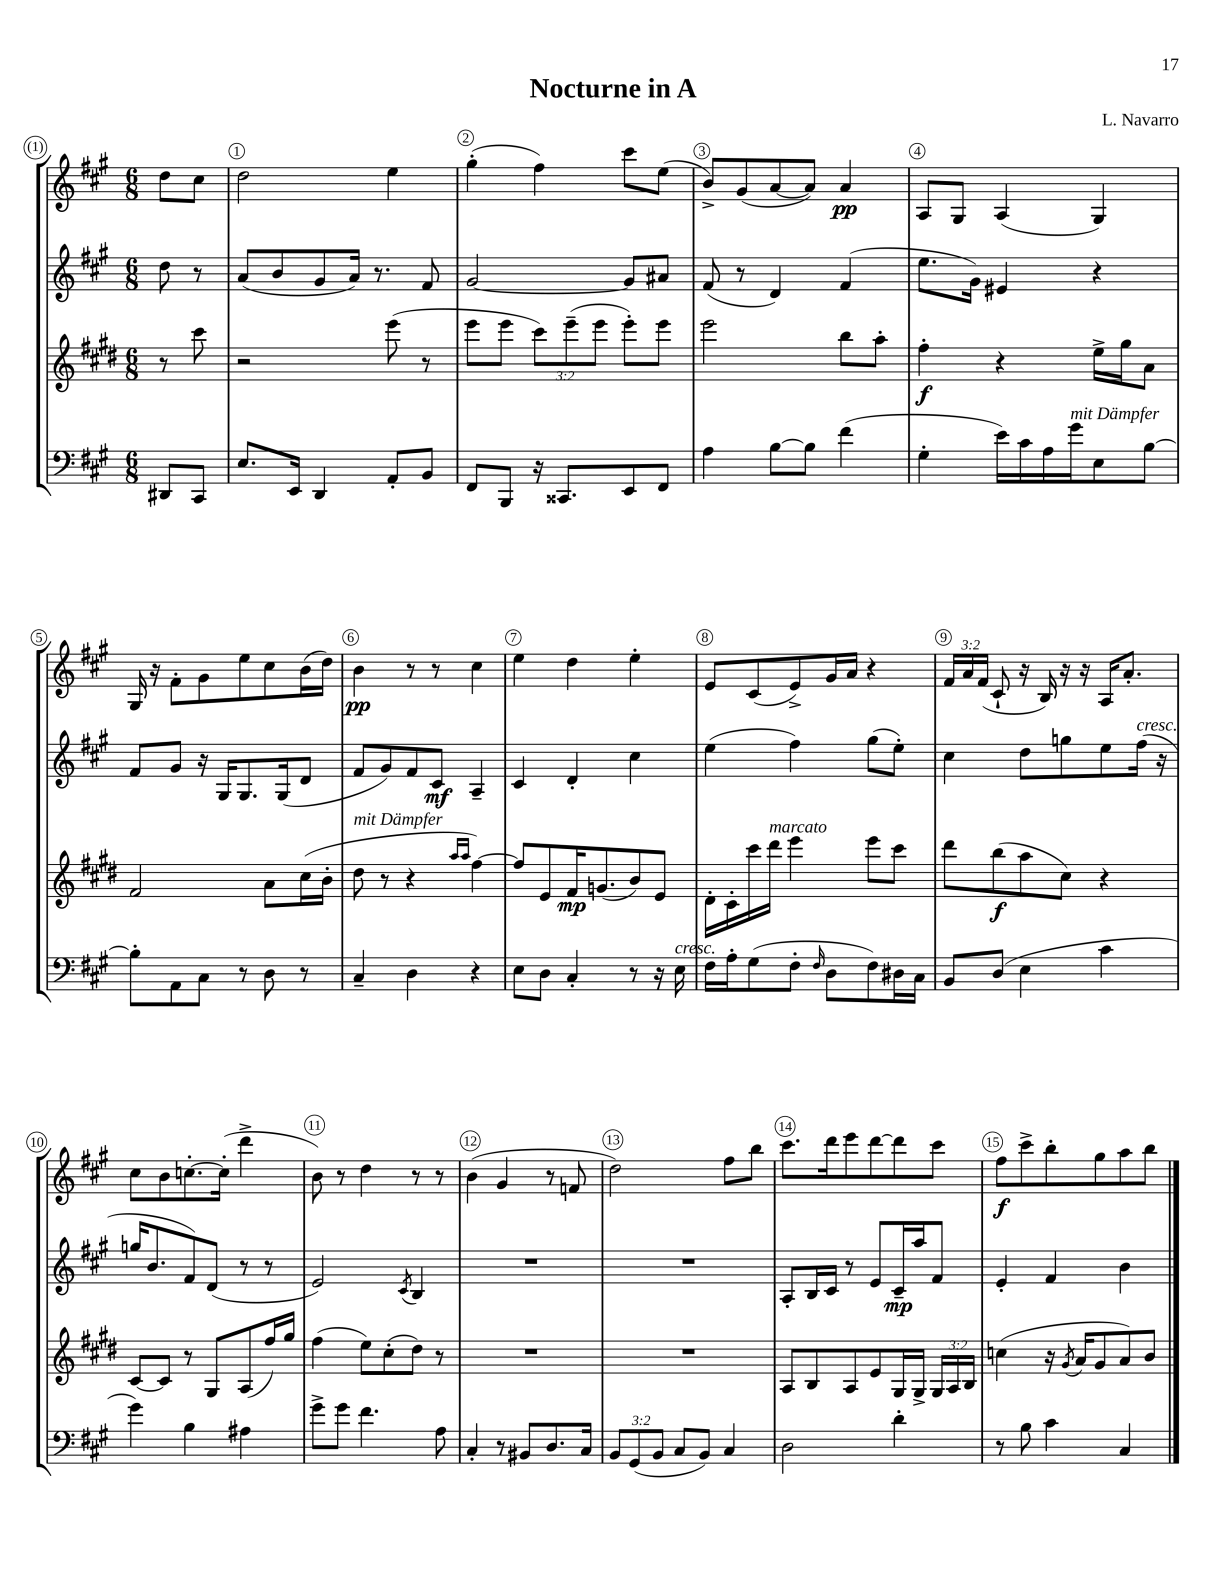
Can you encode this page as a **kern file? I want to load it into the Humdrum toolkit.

**kern	**kern	**kern	**kern
*staff4	*staff3	*staff2	*staff1
*clefF4	*clefG2	*clefG2	*clefG2
*k[f#c#g#]	*k[f#c#g#d#]	*k[f#c#g#]	*k[f#c#g#]
*M6/8	*M6/8	*M6/8	*M6/8
8DD#	8r	8dd	8dd
8CC#	8ccc#	8r	8cc#
=	=	=	=
8.E	2r	(8a	2dd
.	.	8b	.
16EE	.	.	.
4DD	.	8g#	.
.	.	16a)	.
.	.	8.r	.
8AA'	(8eee	.	4ee
8BB	8r	8f#	.
=	=	=	=
8FF#	8eee	[2g#	(4gg#'
8BBB	8eee	.	.
16r	12ccc#)	.	4ff#)
8.CC##	.	.	.
.	(12eee~	.	.
.	12eee	.	.
8EE	8eee')	8g#]	8ccc#
8FF#	8eee	8a#	(8ee
=	=	=	=
4A	2eee	(8f#	8b^)
.	.	8r	(8g#
[8B	.	4d)	[8a
8B]	.	.	8a])
(4f#	8bb	(4f#	4a
.	8aa'	.	.
=	=	=	=
4G#'	4ff#'	8.ee	8A
.	.	.	8G#
.	.	16g#)	.
16e)	4r	4e#	(4A
16c#	.	.	.
16A	.	.	.
16g#	.	.	.
8E	16ee^	4r	4G#)
.	16gg#	.	.
[8B	8a	.	.
=	=	=	=
8B']	2f#	8f#	16G#
.	.	.	16r
8AA	.	8g#	8f#'
8C#	.	16r	8g#
.	.	16G#	.
8r	.	8.G#	8ee
8D	8a	.	8cc#
.	.	(16G#	.
8r	(16cc#	8d	(16b
.	16b'	.	16dd)
=	=	=	=
4C#~	8dd#	8f#	4b
.	8r	8g#)	.
4D	4r	8f#	8r
.	.	8c#	8r
.	16qqaa	.	.
.	16qqaa	.	.
4r	[4ff#)	4A~	4cc#
=	=	=	=
8E	8ff#]	4c#	4ee
8D	8e	.	.
4C#'	16f#	4d'	4dd
.	(8.g	.	.
8r	8b)	4cc#	4ee'
16r	8e	.	.
16E	.	.	.
=	=	=	=
16F#	16d#'	(4ee	8e
16A'	16c#'	.	.
(8G#	16ccc#	.	(8c#
.	16ddd#	.	.
8F#'	4eee	4ff#)	8e^)
16qqF#	.	.	.
8D	.	.	16g#
.	.	.	16a
8F#)	8eee	(8gg#	4r
16D#	8ccc#	8ee')	.
16C#	.	.	.
=	=	=	=
8BB	8ddd#	4cc#	24f#
.	.	.	24a
.	.	.	(24f#
(8D	(8bb	.	8c#`
4E	8aa	8dd	16r
.	.	.	16B)
.	8cc#)	8gg	16r
.	.	.	16r
4c#	4r	8ee	16A
.	.	.	8.a'
.	.	(16ff#	.
.	.	16r	.
=	=	=	=
4g#)	[8c#	16gg	8cc#
.	.	8.b	.
.	8c#]	.	8b
4B	8r	8f#)	[8.cc'
.	8G#	(8d	.
.	.	.	(16cc']
4A#	(8A	8r	4ddd^
.	16ff#)	8r	.
.	16gg#	.	.
=	=	=	=
8g#^	(4ff#	2e)	8b)
8g#	.	.	8r
4.f#	8ee)	.	4dd
.	(8cc#'	.	.
.	.	8qc#	.
.	8dd#)	4B	8r
8A	8r	.	8r
=	=	=	=
4C#'	2.r	2.r	(4b
8r	.	.	4g#
8BB#	.	.	.
8.D	.	.	8r
.	.	.	8f
16C#	.	.	.
=	=	=	=
12BB	2.r	2.r	2dd)
(12GG#	.	.	.
12BB	.	.	.
8C#	.	.	.
8BB)	.	.	.
4C#	.	.	8ff#
.	.	.	8bb
=	=	=	=
2D	8A	8A'	8.ccc#
.	8B	16B	.
.	.	16c#	16ddd
.	8A	8r	8eee
.	8e	8e	[8ddd
4d'	16G#	16c#~	8ddd]
.	16G#^	16aa	.
.	24G#	8f#	8ccc#
.	24A	.	.
.	24B	.	.
=	=	=	=
8r	(4cc	4e'	8ff#
8B	.	.	8ccc#^
4c#	16r	4f#	8bb'
.	8qg#	.	.
.	16a	.	.
.	8g#	.	8gg#
4C#	8a)	4b	8aa
.	8b	.	8bb
==	==	==	==
*-	*-	*-	*-
